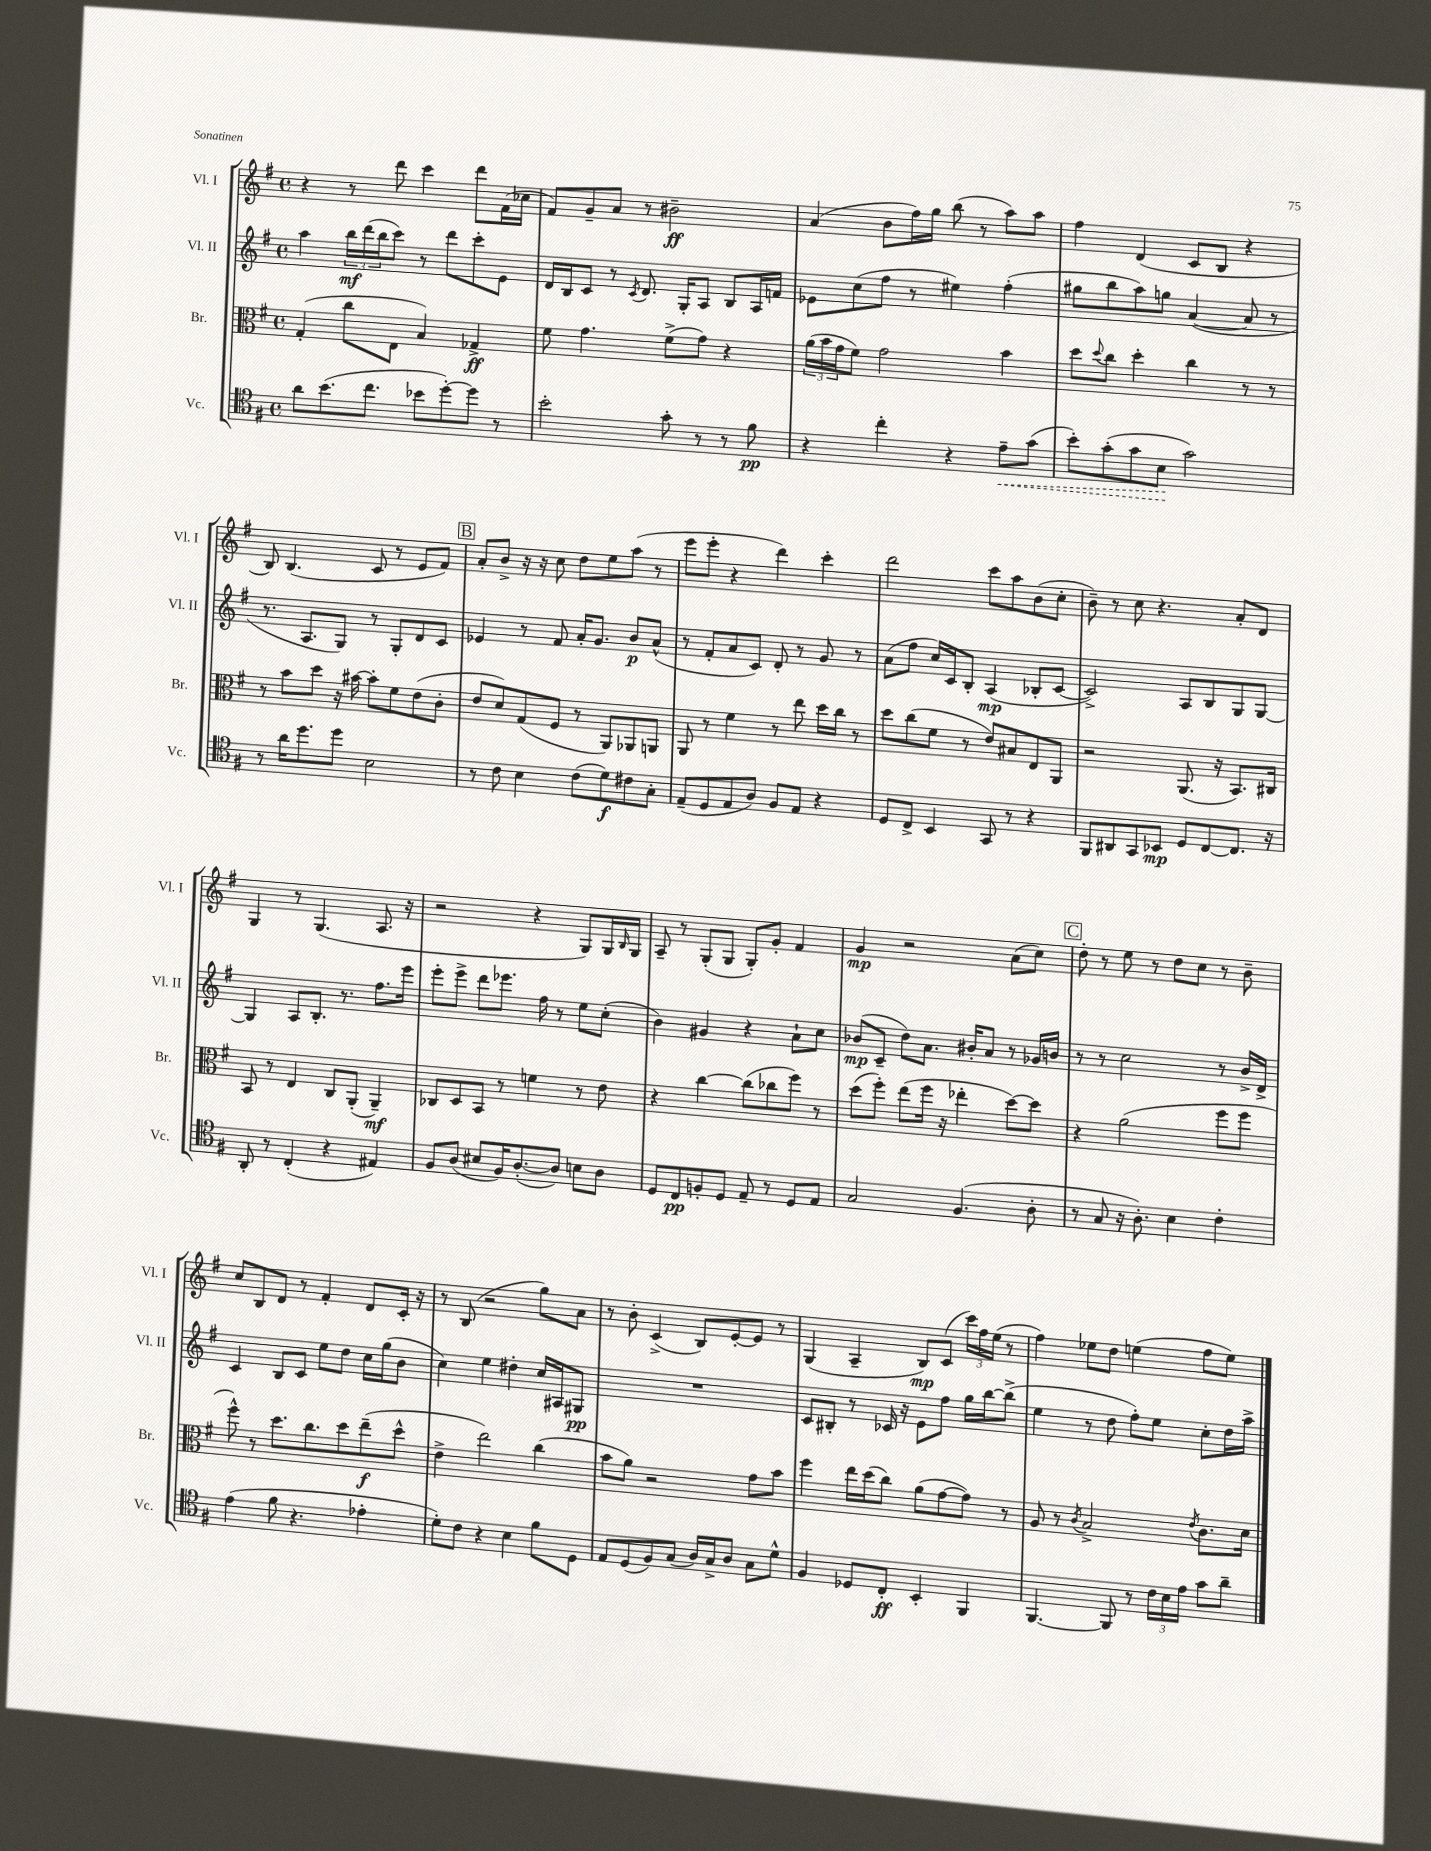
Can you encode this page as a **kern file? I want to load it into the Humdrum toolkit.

**kern	**dynam	**kern	**dynam	**kern	**dynam	**kern	**dynam
*part4	*part4	*part3	*part3	*part2	*part2	*part1	*part1
*staff4	*staff4	*staff3	*staff3	*staff2	*staff2	*staff1	*staff1
*I"Vc.	*	*I"Br.	*	*I"Vl. II	*	*I"Vl. I	*
*I'Vc.	*	*I'Br.	*	*I'Vl. II	*	*I'Vl. I	*
*clefC4	*	*clefC3	*	*clefG2	*	*clefG2	*
*k[f#]	*	*k[f#]	*	*k[f#]	*	*k[f#]	*
*M4/4	*	*M4/4	*	*M4/4	*	*M4/4	*
*met(c)	*	*met(c)	*	*met(c)	*	*met(c)	*
=8	=8	=8	=8	=8	=8	=8	=8
8a\L	.	(4G'/	.	4aa\	.	4r	.
(8.b\	.	.	.	.	.	.	.
.	.	8cc\L	.	24bb\LL	mf	8r	.
.	.	.	.	(24ddd\	.	.	.
8.cc\J	.	.	.	.	.	.	.
.	.	.	.	24bb\J	.	.	.
.	.	8E\J	.	8ccc\J)	.	8ddd\	.
8b-X\L	.	4B/)	.	8r	.	4ccc\	.
[8dd'\)	.	.	.	8ddd\L	.	.	.
8dd\J]	.	4G-X^/	ff	8ccc'\	.	8ddd\L	.
8r	.	.	.	8e\J	.	(16f#\L	.
.	.	.	.	.	.	16cc-X\JJ	.
=9	=9	=9	=9	=9	=9	=9	=9
2b'\	.	8f#\	.	16d/LL	.	8f#/L)	.
.	.	.	.	16B/J	.	.	.
.	.	4.g\	.	8c/J	.	8g~/	.
.	.	.	.	8r	.	8a/J	.
.	.	.	.	8qc/	.	.	.
.	.	.	.	8.d/	.	8r	.
8g'\	.	(8f#^\L	.	.	.	2b#X~\	ff
.	.	.	.	16G'/KL	.	.	.
8r	.	8g\J)	.	8A/J	.	.	.
8r	.	4r	.	8B/L	.	.	.
8f#\	pp	.	.	16A/L	.	.	.
.	.	.	.	16fn/JJ	.	.	.
=10	=10	=10	=10	=10	=10	=10	=10
4r	.	(24a\LL	.	8e-X\L	.	(4a/	.
.	.	24b\	.	.	.	.	.
.	.	24g\J	.	.	.	.	.
.	.	8f#\J)	.	(8cc\	.	.	.
4cc'\	.	2g\	.	8ff#\J	.	8b\L	.
.	.	.	.	8r	.	16ff#\L)	.
.	.	.	.	.	.	16gg\JJ	.
4r	.	.	.	4ee#X\)	.	(8bb\	.
.	.	.	.	.	.	8r	.
!	!LO:HP:b	!	!	!	!	!	!
8e~\L	<	4b\	.	(4ff#'\	.	8aa\L)	.
(8g\J	.	.	.	.	.	8aa\J	.
=11	=11	=11	=11	=11	=11	=11	=11
8b'\L)	.	8dd\L	.	8gg#X\L	.	4ff#\	.
.	.	8qqdd/	.	.	.	.	.
(8g'\	.	8cc\J	.	8bb\	.	.	.
8g\	.	4dd'\	.	8aa\)	.	(4d/	.
8B\J	.	.	.	8ggn\J	.	.	.
2g\)	[	4cc\	.	([4a/	.	8c/L	.
.	.	.	.	.	.	8B/J	.
.	.	8r	.	8a/]	.	4r	.
.	.	8r	.	8r	.	.	.
!!LO:LB:g=z
=12	=12	=12	=12	=12	=12	=12	=12
8r	.	8r	.	8.r	.	8B/)	.
16a\KL	.	8b\L	.	.	.	(4.B/	.
8.dd\	.	.	.	8.A/L	.	.	.
.	.	8dd\J	.	.	.	.	.
8dd\J	.	16r	.	8G/J)	.	.	.
.	.	[16b#X\	.	.	.	.	.
2B\	.	8b#'\L]	.	8r	.	8c/	.
.	.	8f#\	.	8G'/L	.	8r	.
.	.	(8e\	.	8d/	.	8e/L	.
.	.	8c'\J	.	8c/J	.	8f#/J)	.
!!LO:REH:place=s1:t=B
=13	=13	=13	=13	=13	=13	=13	=13
8r	.	8e/L	.	4e-X/	.	8a'/L	.
8c\	.	8d/)	.	.	.	8b^/J	.
4B\	.	(8G/	.	8r	.	16r	.
.	.	.	.	.	.	16r	.
.	.	8F#/J	.	8f#/	.	8cc\	.
(8c\L	.	8r	.	16a'/KL	.	8dd\L	.
.	.	.	.	8.g/J	.	.	.
8d\)	f	8AA/L)	.	.	.	8ee\	.
8c#X\	.	8AA-X/	.	8b/L	p	(8aa\J	.
8G'\J	.	8AAn/J	.	(8a^^/J	.	8r	.
=14	=14	=14	=14	=14	=14	=14	=14
(8E~/L	.	8AA/	.	8r	.	8eee\L	.
8D/	.	8r	.	8f#'/L	.	8eee'\J	.
8E/	.	4f#\	.	8a/	.	4r	.
8A/J)	.	.	.	8c/J)	.	.	.
8F#/L	.	8r	.	8d'/	.	4ddd\)	.
8E/J	.	8ee\	.	8r	.	.	.
4r	.	16dd\LL	.	8g/	.	4ccc'\	.
.	.	16cc\JJ	.	.	.	.	.
.	.	8r	.	8r	.	.	.
=15	=15	=15	=15	=15	=15	=15	=15
8D/L	.	8dd\L	.	(8a\L	.	2ddd\	.
8C^/J	.	(8cc\	.	8ff#\J	.	.	.
4BB/	.	8f#\J	.	16cc/LL)	.	.	.
.	.	.	.	16c/J	.	.	.
.	.	8r	.	8B'/J	.	.	.
8GG/	.	8e/L)	.	(4A/	mp	8ccc\L	.
8r	.	8B#X/	.	.	.	8aa\	.
4r	.	8E/	.	8B-X'/L	.	(8b\	.
.	.	8AA/J	.	[8c/J	.	8cc'\J	.
=16	=16	=16	=16	=16	=16	=16	=16
8FF#/L	.	2r	.	2c^/])	.	8b~\)	.
8AA#X/	.	.	.	.	.	8r	.
8GG/	.	.	.	.	.	8cc\	.
8BB-X/J	mp	.	.	.	.	4.r	.
8D/L	.	(8.AA/	.	8A/L	.	.	.
[8C/	.	.	.	8B/	.	.	.
.	.	16r	.	.	.	.	.
8.C/J]	.	8.BB/L)	.	8G/	.	8a'/L	.
.	.	.	.	[8G/J	.	8d/J	.
16r	.	16C#X/Jk	.	.	.	.	.
!!LO:LB:g=z
=17	=17	=17	=17	=17	=17	=17	=17
8AA'/	.	8BB/	.	4G/]	.	4G/	.
8r	.	8r	.	.	.	.	.
(4C'/	.	4E/	.	8A/L	.	8r	.
.	.	.	.	8.B'/J	.	(4.G/	.
4r	.	8C/L	.	.	.	.	.
.	.	.	.	8.r	.	.	.
.	.	(8AA'/J	.	.	.	.	.
4E#X/)	.	4AA~/)	mf	8.ff#\L	.	8.A/	.
.	.	.	.	16eee\Jk	.	16r	.
=18	=18	=18	=18	=18	=18	=18	=18
8F#/L	.	8C-X/L	.	8eee'\L	.	2r	.
(8A/J	.	8D/	.	8eee^\J	.	.	.
8B#X/L	.	8BB/J	.	8ddd\L	.	.	.
16F#/K)	.	8r	.	8.eee-X\J	.	.	.
([8.A'/	.	.	.	.	.	.	.
.	.	4fn\	.	.	.	4r	.
.	.	.	.	16ff#\	.	.	.
8A/J])	.	.	.	8r	.	.	.
8Bn\L	.	8r	.	8ee\L	.	8G/L)	.
8A\J	.	8e\	.	(8cc'\J	.	16G/L	.
.	.	.	.	.	.	16qqB/	.
.	.	.	.	.	.	16G/JJ	.
=19	=19	=19	=19	=19	=19	=19	=19
8D/L	.	4r	.	4b\)	.	8A~/	.
8C/	pp	.	.	.	.	8r	.
8Fn'/	.	[4cc\	.	4g#X/	.	(8G'/L	.
8D/J	.	.	.	.	.	8G/J	.
8E~/	.	(8cc\L]	.	4r	.	8G'/L)	.
8r	.	8cc-X\	.	.	.	8g'/J	.
8D/L	.	8ff#\J)	.	8a`\L	.	4f#/	.
8E/J	.	8r	.	8cc\J	.	.	.
=20	=20	=20	=20	=20	=20	=20	=20
2G/	.	(8dd\L	.	(8b-X/L	mp	4g/	mp
.	.	8ff#'\J)	.	8c~/J	.	.	.
.	.	(8ee\L	.	8dd\L)	.	2r	.
.	.	16ff#\Jk	.	8.a\J	.	.	.
.	.	16r	.	.	.	.	.
(4.F#/	.	4ee-X'\	.	.	.	.	.
.	.	.	.	16b#X'/KL	.	.	.
.	.	.	.	8a/J	.	.	.
.	.	[8dd\L)	.	8r	.	(8a\L	.
8A'\	.	8dd\J]	.	16g-X/LL	.	8cc\J)	.
.	.	.	.	16bn/JJ	.	.	.
!!LO:REH:place=s1:t=C
=21	=21	=21	=21	=21	=21	=21	=21
8r	.	4r	.	8r	.	8dd'\	.
8G/	.	.	.	8r	.	8r	.
16r	.	(2a\	.	2cc\	.	8ee\	.
8.A'\)	.	.	.	.	.	.	.
.	.	.	.	.	.	8r	.
4B\	.	.	.	.	.	8dd\L	.
.	.	.	.	.	.	8cc\J	.
4c'\	.	8ff#\L	.	8r	.	8r	.
.	.	8ff#\J	.	16b^/LL	.	8b~\	.
.	.	.	.	16d^/JJ	.	.	.
!!LO:LB:g=z
=22	=22	=22	=22	=22	=22	=22	=22
(4e\	.	8ff#^^\)	.	4c/	.	8cc/L	.
.	.	8r	.	.	.	8B/	.
8f#\	.	8.dd\L	.	8B/L	.	8d/J	.
4.r	.	.	.	8c/J	.	8r	.
.	.	8.cc\	.	.	.	.	.
.	.	.	.	8ee\L	.	4f#'/	.
.	.	8dd\	.	8dd\J	.	.	.
4e-X'\	.	(8ee~\	f	16cc\LL	.	8d/L	.
.	.	.	.	(16gg\J	.	.	.
.	.	8dd^^\J	.	8b\J	.	16c'/Jk	.
.	.	.	.	.	.	16r	.
=23	=23	=23	=23	=23	=23	=23	=23
8d'\L)	.	4e^\	.	4cc\)	.	8r	.
8c\J	.	.	.	.	.	(8B/	.
4r	.	2ee\)	.	4ee\	.	2r	.
4B\	.	.	.	4dd#X'\	.	.	.
8f#\L	.	(4cc\	.	16cc/LL	.	8gg\L)	.
.	.	.	.	16A#X/J	.	.	.
8D\J	.	.	.	8G#X/J	pp	8a\J	.
=24	=24	=24	=24	=24	=24	=24	=24
8E/L	.	8b\L	.	1r	.	8r	.
(8D/	.	8a\J)	.	.	.	8b'\	.
8F#/)	.	2r	.	.	.	(4c^/	.
(8G/J	.	.	.	.	.	.	.
16A/LL)	.	.	.	.	.	8B/L)	.
16G^/J	.	.	.	.	.	.	.
8A/J	.	.	.	.	.	[8e'/	.
8G\L	.	8g\L	.	.	.	8e/J]	.
8d^^\J	.	8b\J	.	.	.	8r	.
=25	=25	=25	=25	=25	=25	=25	=25
4F#/	.	4ff#\	.	8c/L	.	(4G/	.
.	.	.	.	8B#X'/J	.	.	.
8D-X/L	.	16ee\LL	.	8r	.	4A~/	.
.	.	(16dd\J	.	.	.	.	.
8C'/J	ff	8cc\J)	.	16c-X/	.	.	.
.	.	.	.	16r	.	.	.
4BB'/	.	(8a\L	.	8e\L	.	8B/L)	mp
.	.	[8g\	.	8ff#\J	.	(8c/J	.
4FF#/	.	8g\J])	.	16gg\LL	.	24ccc\LL)	.
.	.	.	.	.	.	24ff#\	.
.	.	.	.	[16bb\J	.	.	.
.	.	.	.	.	.	(24ee\JJ	.
.	.	8r	.	(8bb^\J]	.	8r	.
=26	=26	=26	=26	=26	=26	=26	=26
[4.FF#/	.	8A/	.	4ee\	.	4ff#\)	.
.	.	8r	.	.	.	.	.
.	.	8qc/	.	.	.	.	.
.	.	2B^/	.	8r	.	8ee-X\L	.
8FF#/]	.	.	.	8dd\	.	8dd\J	.
8r	.	.	.	8ff#'\L)	.	(4een\	.
24c\LL	.	.	.	8ee\J	.	.	.
24B\	.	.	.	.	.	.	.
24e\JJ	.	.	.	.	.	.	.
.	.	8qe/	.	.	.	.	.
8g\L	.	8.c\L	.	8cc'\L	.	8ff#\L	.
8a~\J	.	.	.	16dd\L	.	8ee\J)	.
.	.	16d\Jk	.	16aa^\JJ	.	.	.
==	==	==	==	==	==	==	==
*-	*-	*-	*-	*-	*-	*-	*-
